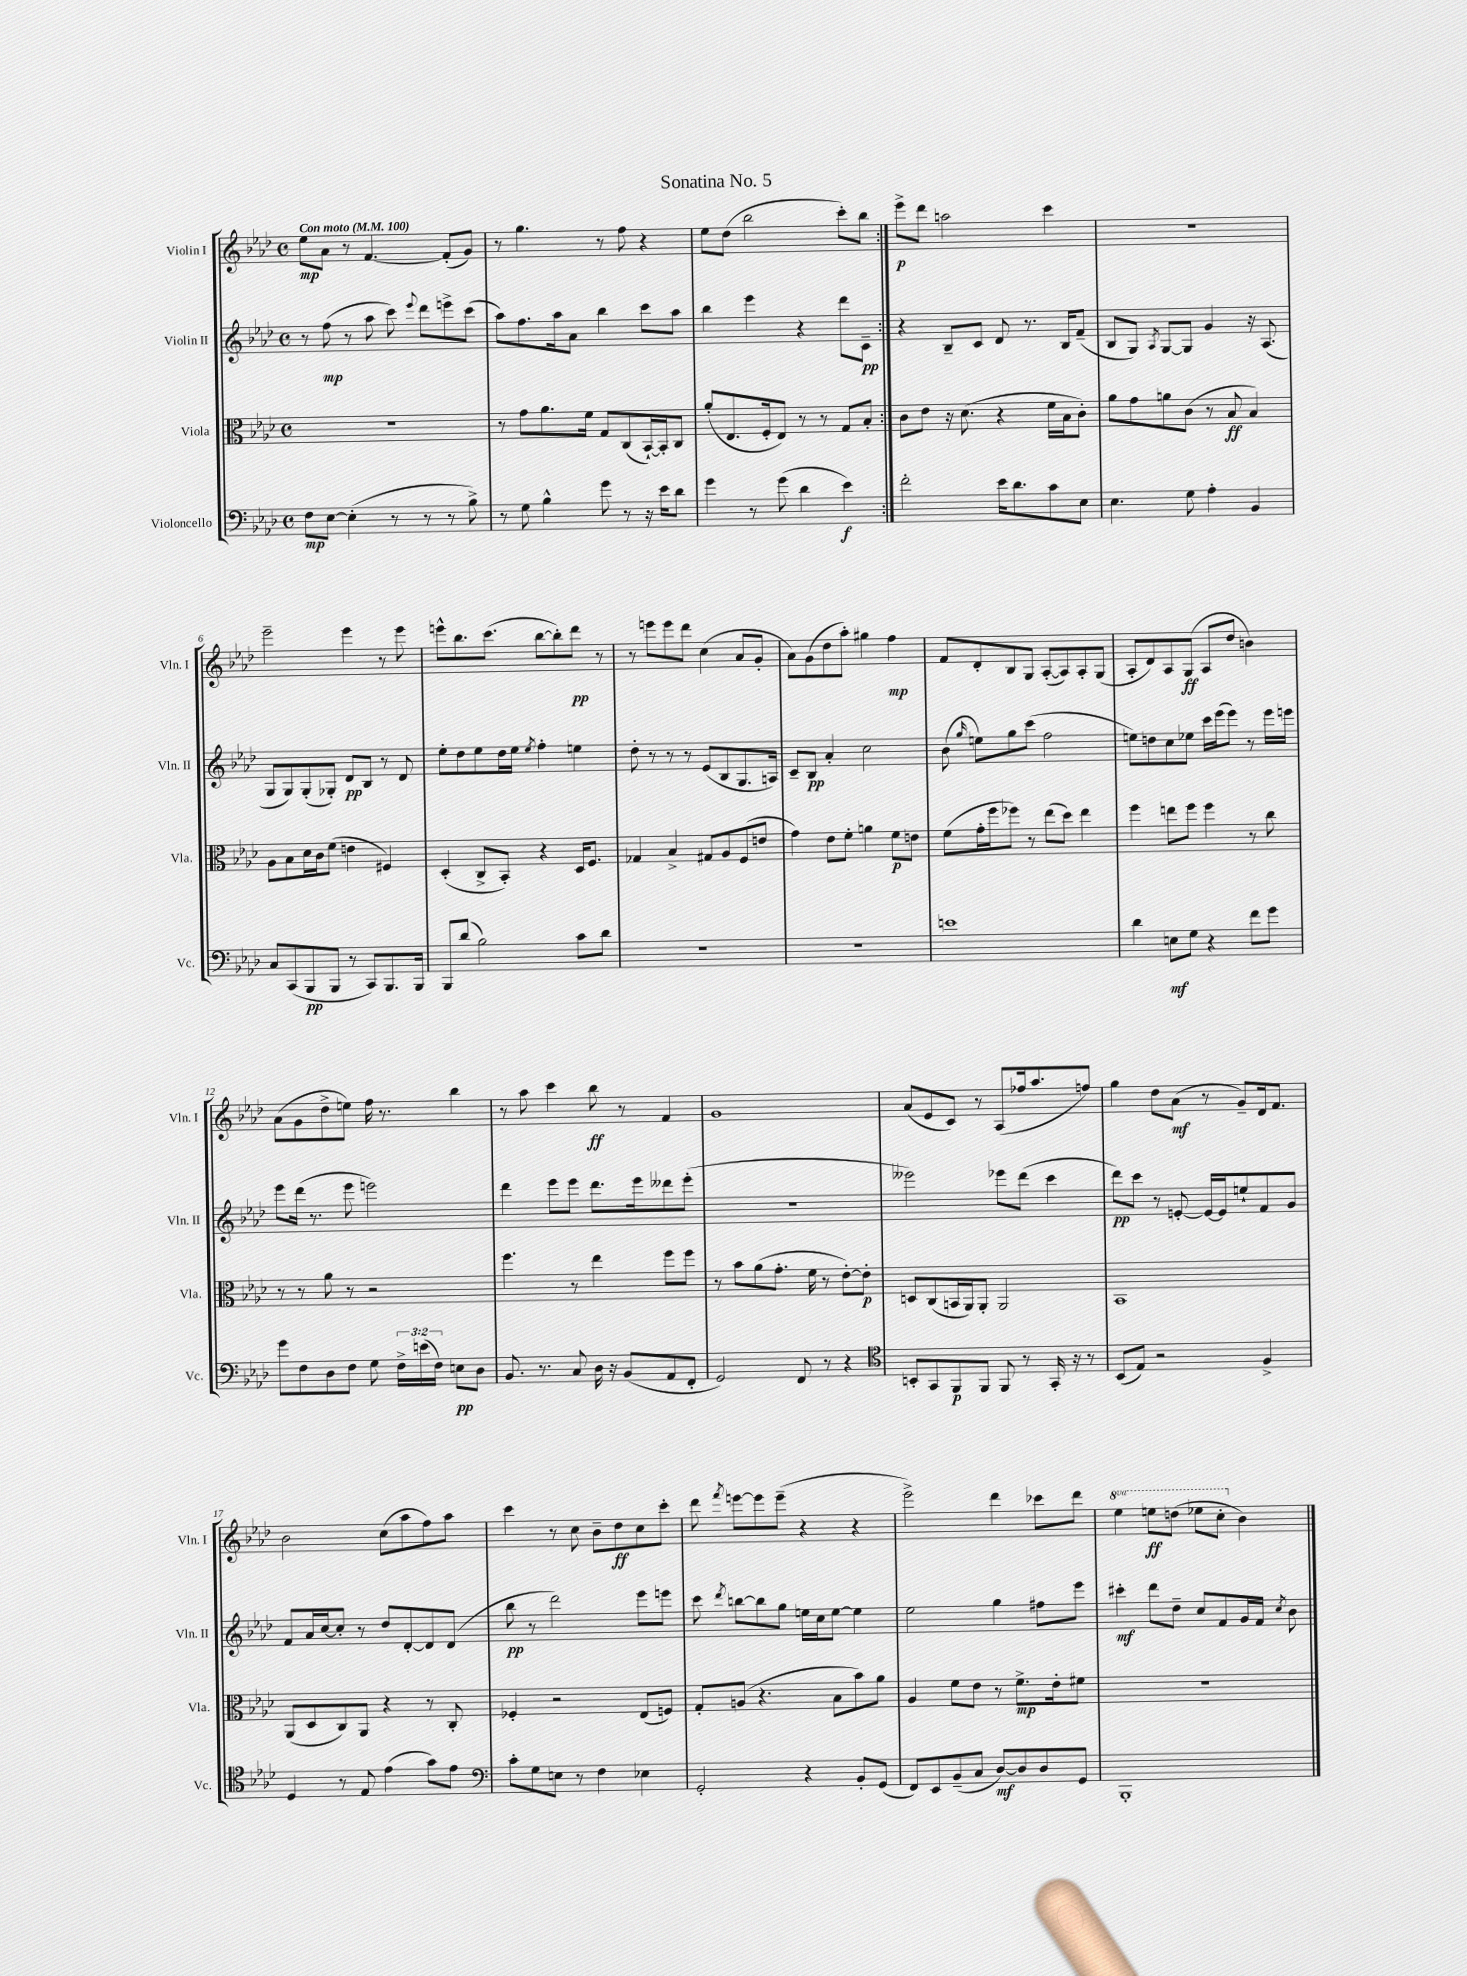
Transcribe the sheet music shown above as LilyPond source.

\header { title = "Sonatina No. 5" }
<<
\new StaffGroup <<
\new Staff = "s0" \with { instrumentName = "Violin I" shortInstrumentName = "Vln. I" } {
    \clef treble \key aes \major \defaultTimeSignature \time 4/4 \set Staff.ottavationMarkups = #ottavation-simple-ordinals \tempo "Con moto" 4 = 100
    \autoBeamOff \repeat volta 2 { ees''8[\mp aes'8] r8 f'4.~ f'8[-.( g'8]) |
    r8 g''4. r8 f''8 r4 |
    ees''8[ des''8]( bes''2 c'''8[-.) bes''8] | }
    ees'''8[->\p des'''8] a''2 c'''4 |
    r1 |
    ees'''2-- ees'''4 r8 ees'''8 |
    e'''8[-^ bes''8. c'''8.]( bes''8[~ bes''8-.) des'''8]\pp r8 |
    r8 e'''8[ e'''8 des'''8] c''4( aes'8[ g'8]-. |
    aes'8[) g'8( des''8 aes''8]-.) gis''4 f''4\mp |
    f'8[ des'8-. bes8 g8] aes8[~-.( aes8) aes8-. g8]( |
    aes8[-. des'8) aes8 g8]\ff( aes8[ des''8] b'4) |
    aes'8[( g'8 des''8-> e''8]) f''16 r8. bes''4 |
    r8 aes''8 c'''4 bes''8\ff r8 f'4 |
    g'1 |
    aes'8[( ees'8 c'8]) r8 aes8[( fes''16 aes''8. f''8]) |
    g''4 des''8[ aes'8]\mf( r8 g'8[--) des'16 f'8.] |
    bes'2 c''8[( aes''8 f''8) aes''8] |
    c'''4 r8 c''8 bes'8[-- des''8\ff c''8 c'''8]-. |
    des'''8 \acciaccatura { f'''8 } e'''8[~ e'''8 e'''8]--( r4 r4 |
    ees'''2->) des'''4 ces'''8[ des'''8] |
    \ottava #1 ees'''4 e'''8[\ff d'''8]( ees'''8[ c'''8]-. \ottava #0 bes'4) \bar "|." |
}
\new Staff = "s1" \with { instrumentName = "Violin II" shortInstrumentName = "Vln. II" } {
    \clef treble \key aes \major \defaultTimeSignature \time 4/4
    \autoBeamOff \repeat volta 2 { r8 f''8\mp( r8 aes''8 c'''8) \appoggiatura { ees'''8 } des'''8[ e'''8-> c'''8]( |
    aes''8[) f''8. aes''16 aes'8] bes''4 c'''8[ aes''8] |
    bes''4 ees'''4 r4 des'''8[ c'8]--\pp | }
    r4 bes8[-- c'8] des'8 r8. bes16[ f'8]--( |
    bes8[ g8]) \acciaccatura { aes8 } g8[~ g8] g'4 r16 aes8.( |
    g8[ g8) g8-.( ges8]-.) des'8[\pp bes8] r8 des'8 |
    ees''8[-. des''8 ees''8 des''16 ees''16] \acciaccatura { ees''8 } f''4-. e''4 |
    des''8-. r8 r8 r8 ees'8[( bes8 g8. a16]) |
    c'8[-- bes8]\pp aes'4-. c''2 |
    bes'8( \grace { g''16 } e''8[) g''8 c'''8]( f''2 |
    e''8[) d''8 c''8 ees''8] c'''16[ ees'''16( ees'''8]) r8 ees'''16[ e'''16] |
    ees'''8[ des'''16]( r8. ees'''8 e'''2) |
    des'''4 ees'''8[ ees'''8] des'''8.[ ees'''16 deses'''8 ees'''8]-.( |
    R1 |
    eeses'''2) ees'''8[ des'''8]( c'''4 |
    des'''8[\pp) c'''8] r8 e'8~-. e'16[~ e'16 e''8-! f'8 g'8] |
    f'8[ aes'16 c''16~ c''8]-. r8 des''8[ des'8~-. des'8 des'8]( |
    bes''8\pp r8 des'''2) ees'''8[ e'''8] |
    c'''8 \acciaccatura { des'''8 } b''8[~ b''8 g''8] e''16[ c''16 e''8]~ e''4 |
    ees''2 g''4 fis''8[ ees'''8] |
    cis'''4-.\mf des'''8[ des''8]-- c''8[ f'8 g'16 f'16] \acciaccatura { c''8 } bes'8 \bar "|." |
}
\new Staff = "s2" \with { instrumentName = "Viola" shortInstrumentName = "Vla." } {
    \clef alto \key aes \major \defaultTimeSignature \time 4/4
    \autoBeamOff \repeat volta 2 { R1 |
    r8 g'8[ aes'8. f'16] g8[ c8( bes,16~-!) bes,16-. c8] |
    aes'8[-.( ees8. f16-. ees8]) r8 r8 g8[ bes8]-. | }
    c'8[ ees'8] r16 des'8.( r4 f'16[ bes16 c'8]-.) |
    aes'8[ g'8 a'8 c'8]( r8 bes8\ff bes4) |
    aes8[ bes8 des'16 c'16 f'8]( e'4 fis4) |
    des4-.( c8[-> bes,8]-.) r4 des16[ f8.] |
    ges4 bes4-> gis8[ aes8 f8( e'8] |
    g'4) ees'8[ f'8]-. a'4 f'8[\p e'8] |
    f'8[( g'16-. f''16 fes''8]) r8 ees''8[( des''8]) ees''4 |
    f''4 e''8[ f''8] f''4 r8 c''8 |
    r8 r8 aes'8 r8 r2 |
    f''4. r8 ees''4 f''8[ f''8] |
    r8 bes'8[ aes'8( g'8.]-. f'16 r8 ees'8[~-.) ees'8]-.\p |
    d8[ c8( b,16 aes,16) aes,8]-. aes,2 |
    bes,1 |
    aes,8[( des8 c8) aes,8] r4 r8 c8-. |
    fes4-. r2 ees8[( f8]) |
    g8[-. a8]( r4. bes8[ bes'8) aes'8] |
    aes4 f'8[ ees'8] r8 f'8.[->\mp ees'16-. fis'8] |
    R1 \bar "|." |
}
\new Staff = "s3" \with { instrumentName = "Violoncello" shortInstrumentName = "Vc." } {
    \clef bass \key aes \major \defaultTimeSignature \time 4/4 \override Staff.TupletNumber.text = #tuplet-number::calc-fraction-text
    \autoBeamOff \repeat volta 2 { f8[\mp ees8]~ ees4-.( r8 r8 r8 bes8->) |
    r8 g8 bes4-^ g'8 r8 r16 ees'16[ des'8] |
    g'4 r8 g'8( des'4 ees'4\f) | }
    f'2-. ees'16[ des'8. c'8 ees8] |
    ees4. g8 aes4-. bes,4 |
    c8[ c,8( bes,,8\pp bes,,8] r8 c,8[) bes,,8. bes,,16] |
    bes,,8[ des'8]( bes2) c'8[ des'8] |
    R1 |
    R1 |
    e'1 |
    des'4 e8[\mf g8] r4 f'8[ g'8] |
    g'8[ f8 des8 f8] g8 \tuplet 3/2 { f16[-> e'16( f16]) } e8[\pp des8] |
    bes,8. r8. c8 des16 r16 bes,8[( aes,8 f,8]-. |
    g,2) f,8 r8 r4 |
    \clef tenor b,8[-. g,8 f,8\p f,8] f,8 r8 g,16-. r16 r8 |
    bes,8[( ees8]) r2 f4-> |
    des4 r8 ees8 ees'4( g'8[) ees'8] |
    \clef bass c'8[-. g8 e8] r8 f4 ees4 |
    g,2-. r4 bes,8[-. g,8]( |
    f,8[) ees,8 bes,8--( c8] des8[~\mf) des8 des8 g,8] |
    bes,,1-. \bar "|." |
}
>>
>>
